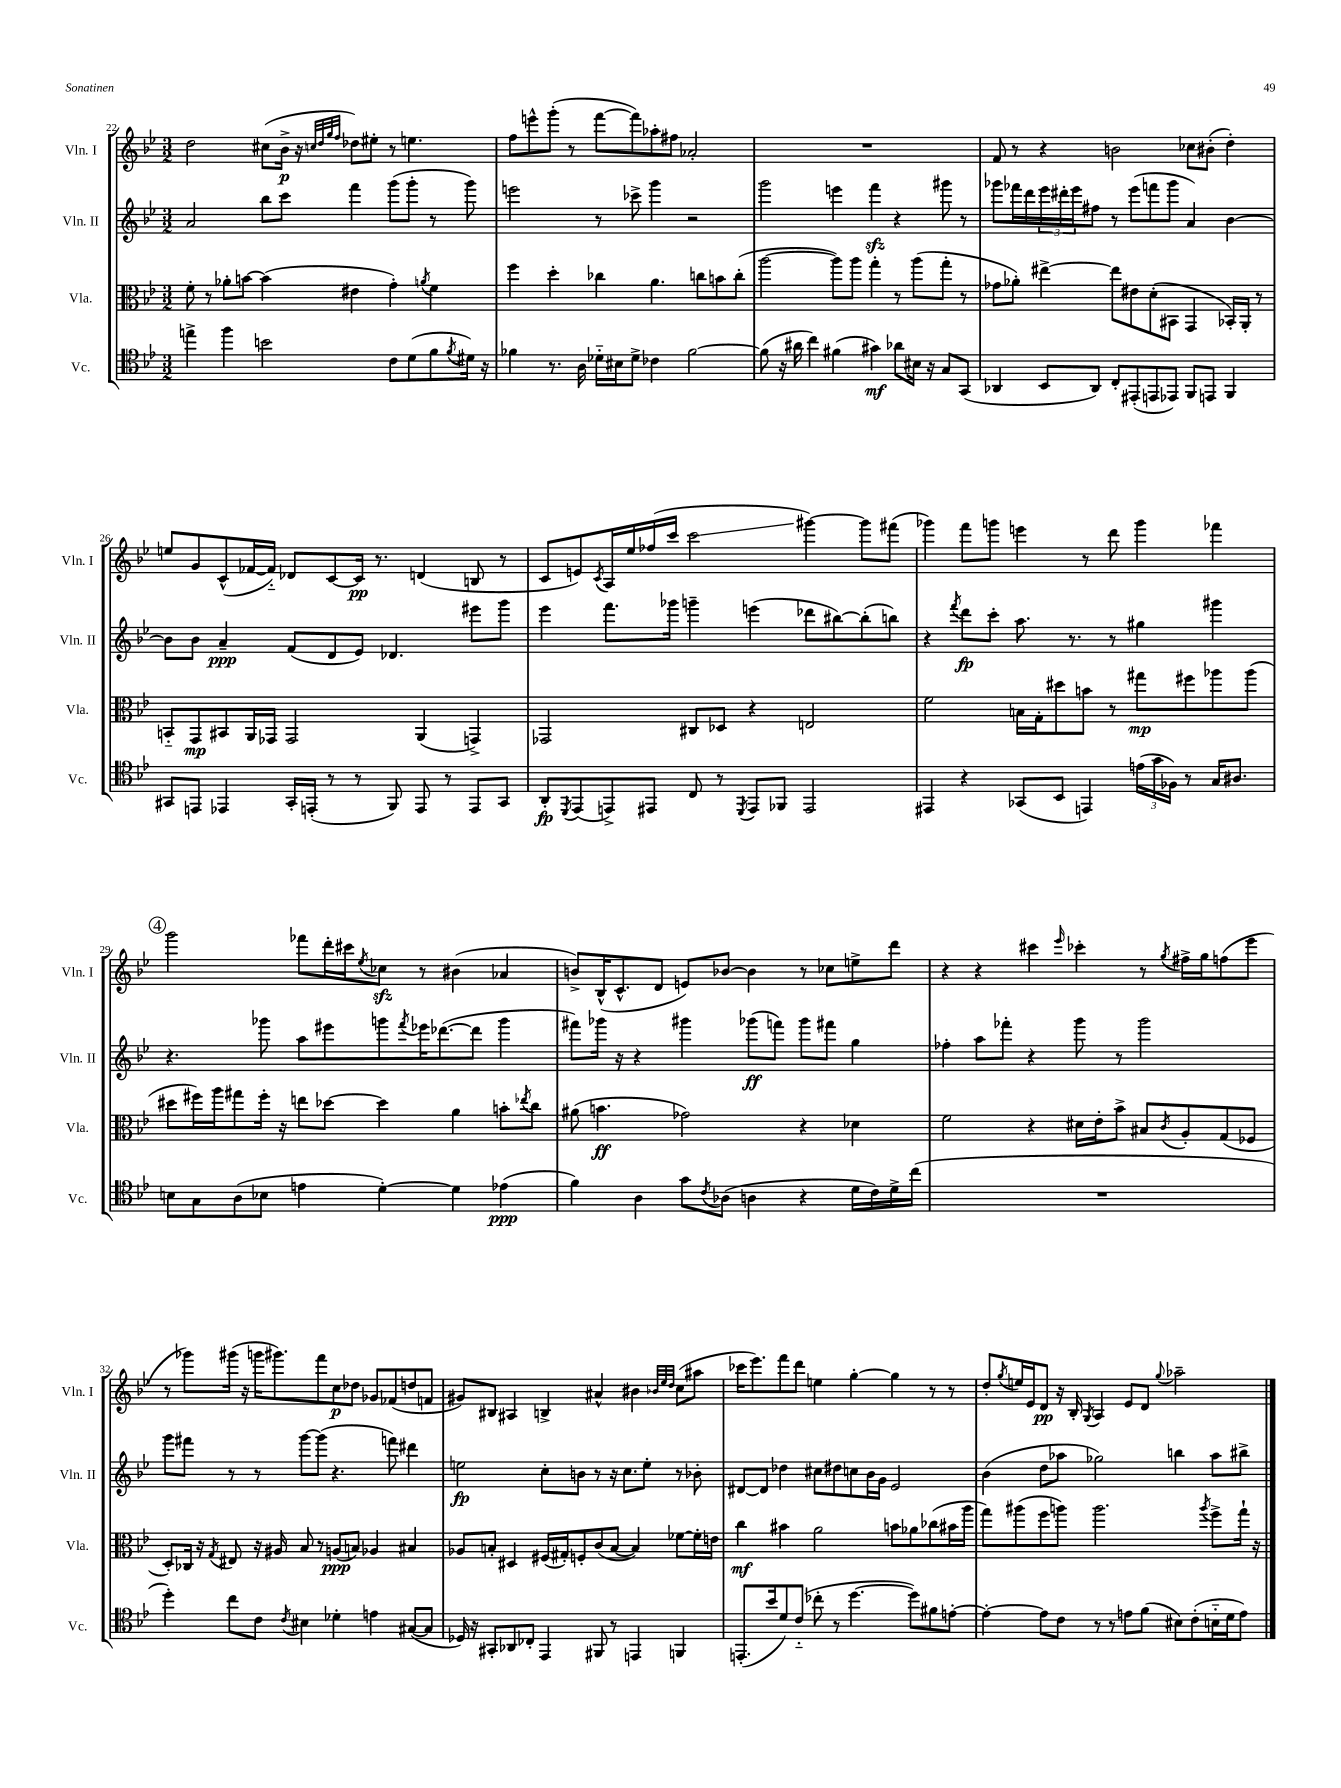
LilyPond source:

<<
\new StaffGroup <<
\new Staff = "s0" \with { instrumentName = "Vln. I" shortInstrumentName = "Vln. I" } {
    \clef treble \key bes \major \numericTimeSignature \time 3/2
    d''2 cis''8( bes'16->\p r16 \grace { c''32 d''32 g''32 f''32 } des''8) eis''8-. r8 e''4. |
    f''8 e'''8-^ g'''8-.( r8 f'''8~ f'''8) aes''8-. fis''8 aes'2-. |
    R1. |
    f'8 r8 r4 b'2 ces''8 bis'8-.( d''4-.) |
    e''8 g'8 c'8-^( fes'16~ fes'16-_) des'8 c'8~ c'16\pp r8. d'4( b8 r8 |
    c'8 e'8) \acciaccatura { c'8 } a16 ees''16 fes''16( c'''16 c'''2\glissando gis'''4~) gis'''8 fis'''8( |
    ges'''4) f'''8 g'''8 e'''4 r8 d'''8 g'''4 fes'''4 |
    \mark \markup { \circle "4" } g'''2 fes'''8 d'''16-. cis'''16 \acciaccatura { ees''8 } ces''8\sfz r8 bis'4( aes'4 |
    b'8->) bes16-^( c'8.-^ d'8 e'8) bes'8~ bes'4 r8 ces''8 e''8-> d'''8 |
    r4 r4 cis'''4 \grace { ees'''16 } ces'''4-. r8 \acciaccatura { g''8 } fis''16-> g''16 f''8( ees'''8 |
    r8 ges'''8) gis'''16( r16 g'''16 gis'''8.) f'''8 c''8\p des''8 ges'8 fes'8( d''8 f'8 |
    gis'8) bis8 ais4 b4-> ais'4-^ bis'4 \grace { bes'32 ees''32 d''32 } c''8( ais''8 |
    ces'''16 ees'''8.) f'''8 d'''8 e''4 g''4~-. g''4 r8 r8 |
    d''8-. \acciaccatura { g''8 } e''16 ees'16 d'8\pp r16 bes16-. \acciaccatura { g8 } a4 ees'8 d'8 \appoggiatura { g''8 } aes''2-- \bar "|." |
}
\new Staff = "s1" \with { instrumentName = "Vln. II" shortInstrumentName = "Vln. II" } {
    \clef treble \key bes \major \numericTimeSignature \time 3/2
    a'2 bes''8 c'''8 f'''4 g'''8( g'''8-. r8 g'''8) |
    e'''2 r8 ces'''8-> g'''4 r2 |
    g'''2 e'''4 f'''4\sfz r4 gis'''8 r8 |
    ges'''8 fes'''16 d'''16 \tuplet 3/2 { ees'''16 dis'''16-. ees'''16 } fis''8 r8 ees'''8( f'''8 ges'''8 a'4) bes'4~ |
    bes'8 bes'8 a'4--\ppp f'8( d'8 ees'8) des'4. eis'''8 g'''8 |
    ees'''4 f'''8. ges'''16 g'''4-- e'''4( des'''8 bis''8~) bis''8-.( b''8) |
    r4 \acciaccatura { f'''8 } d'''8\fp c'''8-. a''8. r8. r8 gis''4 gis'''4 |
    \mark \markup { \circle "4" } r4. ges'''8 a''8 eis'''8 g'''8 \acciaccatura { f'''8 } ees'''16 des'''8.~( des'''8 g'''4 |
    fis'''8) ges'''16 r16 r4 gis'''4 ges'''8\ff( f'''8) ges'''8 fis'''8 g''4 |
    fes''4-. a''8 fes'''8-. r4 g'''8 r8 g'''2 |
    g'''8 fis'''8 r8 r8 g'''8~ g'''8( r4. f'''8) dis'''4 |
    e''2\fp c''8-. b'8 r8 r16 c''8. e''8-. r8 bes'8-. |
    dis'8~ dis'8 des''4 cis''8 dis''8 c''8 bes'16 g'16 ees'2 |
    bes'4( d''8 aes''8 ges''2) b''4 aes''8 bis''8-> \bar "|." |
}
\new Staff = "s2" \with { instrumentName = "Vla." shortInstrumentName = "Vla." } {
    \clef alto \key bes \major \numericTimeSignature \time 3/2
    f'8-. r8 aes'8-. b'8~ b'4( eis'4 g'4-.) \acciaccatura { a'8 } f'4 |
    f''4 d''4-. ces''4 a'4. c''8 b'8 c''8-.( |
    a''2~ a''8) a''8 g''4-. r8 a''8( g''8-. r8 |
    ges'8 aes'8-.) eis''4~-> eis''8 eis'8 d'8-.( bis,8 g,4 bes,16-.) a,16-. r8 |
    b,8-_ g,8\mp bis,8 a,16 ges,16 ges,2 a,4( g,4->) |
    ges,2 cis8 des8 r4 e2 |
    f'2 b16 g16-. dis''8 b'8 r8 gis''8\mp fis''8 aes''8 aes''8( |
    \mark \markup { \circle "4" } dis''8 fis''16) a''16 gis''8 fis''16-. r16 e''8 des''8~ des''4 a'4 b'8-. \acciaccatura { ees''8 } c''8 |
    ais'8( b'4.\ff ges'2) r4 des'4 |
    f'2 r4 dis'16 ees'16-. bes'8-> bis8 \acciaccatura { c'8 } a8-. g8( fes8 |
    d8-.) ces16 r16 \acciaccatura { g8 } eis8 r16 ais16 bes8 r8 a8\ppp( b8) aes4 bis4 |
    aes8 b8-. dis4 fis16( gis16-.) f8-. c'8( b8~ b4) fes'8~ fes'16-. e'16 |
    c''4\mf bis'4 a'2 b'8 aes'8 ces''8( bis'16 a''16 |
    g''8) ais''8( f''8 a''8) a''2. \acciaccatura { a''8 } f''8-> g''16-! r16 \bar "|." |
}
\new Staff = "s3" \with { instrumentName = "Vc." shortInstrumentName = "Vc." } {
    \clef tenor \key bes \major \numericTimeSignature \time 3/2
    e''4-> f''4 b'2 c'8 d'8( f'8 \acciaccatura { f'8 } dis'16) r16 |
    fes'4 r8. a16 des'16-_ bis16 des'8-> ces'4 fes'2~ |
    fes'8( r16 ais'16 c''4) fis'4( gis'4\mf) aes'8 bis16 r16 g8 g,8( |
    aes,4 bes,8 aes,8) c8-. eis,8-.( e,8 ees,8) f,8 e,8 f,4 |
    gis,8 e,8 ees,4 gis,16-. e,16-.( r8 r8 f,8) e,8 r8 e,8 gis,8 |
    a,8-.\fp \acciaccatura { d,8 } ees,8( e,8->) eis,8 c8 r8 \acciaccatura { d,8 } eis,8 fes,8 eis,2 |
    eis,4 r4 ges,8( bes,8 e,4) \tuplet 3/2 { e'16( g'16 fes16) } r8 g16 ais8. |
    \mark \markup { \circle "4" } b8 g8 a8( bes8 e'4 d'4~-.) d'4 ees'4\ppp( |
    f'4) a4 g'8 \acciaccatura { c'8 } aes8( a4 r4 d'16 c'16) d'16-> c''16( |
    R1. |
    d''4-.) c''8 c'8 \acciaccatura { c'8 } bis4 des'4-. e'4 gis8~( gis8 |
    des16) r16 gis,8-. aes,8 ces8-. ees,4 fis,8 r8 e,4 f,4 |
    e,8.-.( bes'16 d'8) c'8-_( ces''8-. r8 d''4.~ d''8) fis'8 e'8~-. |
    e'4~-. e'8 c'8 r8 r8 e'8 f'8( bis8) c'8-.( b16-_ d'16 e'8) \bar "|." |
}
>>
>>
\layout { \context { \Score currentBarNumber = #22 } }
